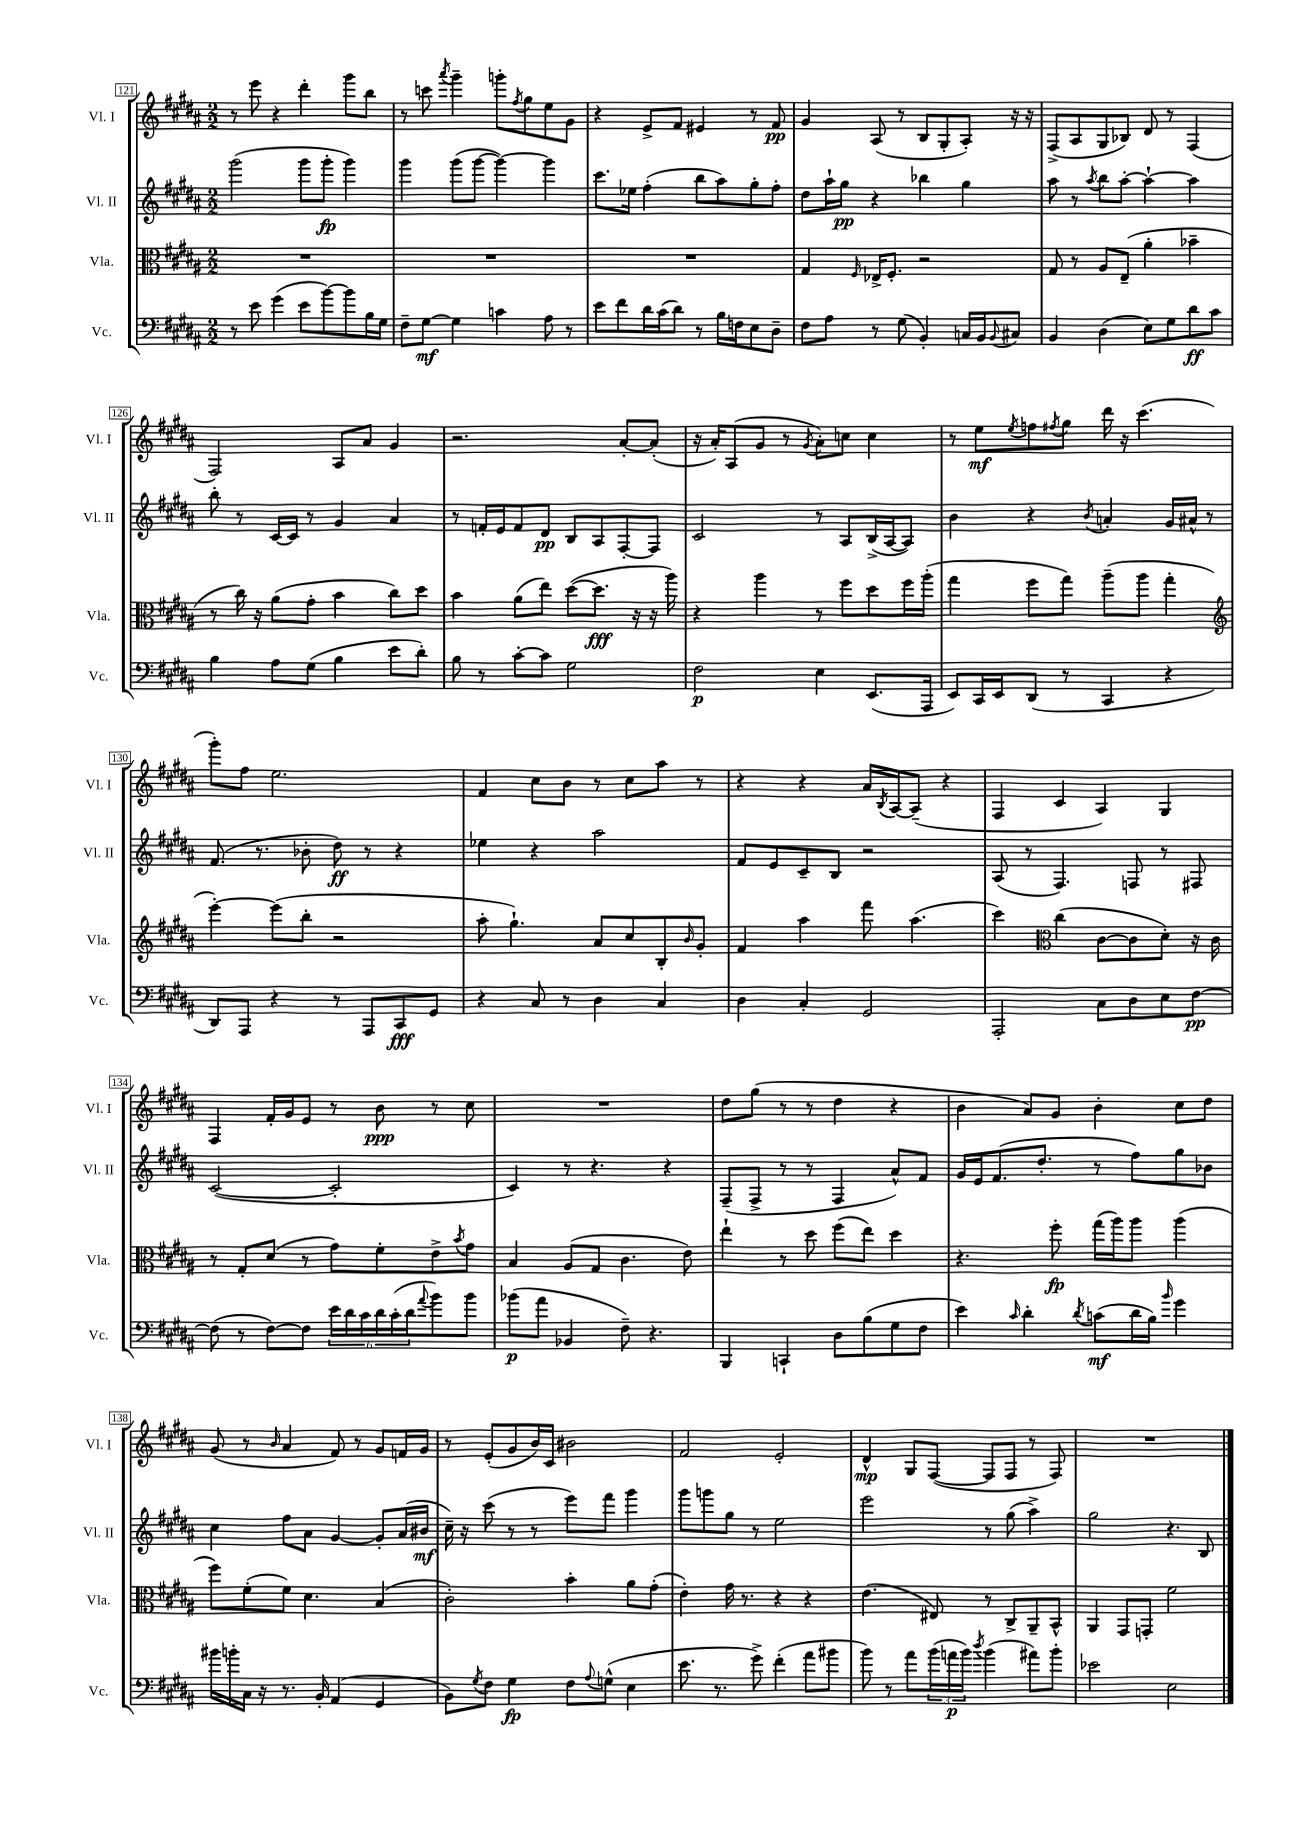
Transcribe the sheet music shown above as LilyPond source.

<<
\new StaffGroup <<
\new Staff = "s0" \with { instrumentName = "Vl. I" shortInstrumentName = "Vl. I" } {
    \clef treble \key b \major \numericTimeSignature \time 2/2
    r8 e'''8 r4 dis'''4-. gis'''8 b''8 |
    r8 c'''8 \acciaccatura { ais'''8 } gis'''4-- g'''8-. \acciaccatura { fis''8 } gis''8 e''8 gis'8 |
    r4 e'8-> fis'8 eis'4 r8 fis'8\pp |
    gis'4 ais8( r8 b8 gis8-. ais8-.) r16 r16 |
    fis8->( ais8 gis8 bes8) dis'8 r8 fis4( |
    fis2) ais8 ais'8 gis'4 |
    r2. ais'8~-. ais'8-.( |
    r16 ais'16-.) ais8( gis'8 r8 \acciaccatura { gis'8 } ais'8-.) c''8 c''4 |
    r8 e''8\mf \acciaccatura { e''8 } f''8 \acciaccatura { fis''8 } gis''8 dis'''16 r16 cis'''4.( |
    gis'''8-.) fis''8 e''2. |
    fis'4 cis''8 b'8 r8 cis''8 ais''8 r8 |
    r4 r4 ais'16 \acciaccatura { b8 } ais16~ ais8--( r4 |
    fis4 cis'4 ais4) gis4 |
    fis4 fis'16-. gis'16 e'8 r8 b'8\ppp r8 cis''8 |
    R1 |
    dis''8 gis''8( r8 r8 dis''4 r4 |
    b'4 ais'8) gis'8 b'4-. cis''8 dis''8 |
    gis'8( r8 \grace { b'16 } ais'4 fis'8) r8 gis'8 f'16 gis'16 |
    r8 e'8-.( gis'8 b'16) cis'16 bis'2 |
    fis'2 e'2-. |
    dis'4-^\mp gis8 fis8~( fis8 fis8 r8 fis8) |
    R1 \bar "|." |
}
\new Staff = "s1" \with { instrumentName = "Vl. II" shortInstrumentName = "Vl. II" } {
    \clef treble \key b \major \numericTimeSignature \time 2/2
    gis'''2( gis'''8 gis'''8-.\fp gis'''4) |
    gis'''4 gis'''8( gis'''8~ gis'''4~) gis'''4 |
    cis'''8. ees''16 fis''4-.( b''8 ais''8) gis''8-. fis''8-. |
    dis''8 ais''16-! gis''16\pp r4 bes''4 gis''4 |
    ais''8 r8 \acciaccatura { ais''8 } b''8 ais''8~-. ais''4~-! ais''4 |
    b''8-. r8 cis'16~ cis'16 r8 gis'4 ais'4 |
    r8 f'16-. e'16 f'8 dis'8\pp b8 ais8 fis8~-. fis8 |
    cis'2 r8 ais8 b16->( ais16~ ais8) |
    b'4 r4 \acciaccatura { b'8 } a'4-. gis'16 ais'16-^ r8 |
    fis'8.( r8. bes'8-. dis''8\ff) r8 r4 |
    ees''4 r4 ais''2 |
    fis'8 e'8 cis'8-- b8 r2 |
    ais8( r8 fis4.) f8 r8 fis8 |
    cis'2~( cis'2-. |
    cis'4) r8 r4. r4 |
    fis8--( fis8-> r8 r8 fis4 ais'8-^) fis'8 |
    gis'16 e'16 fis'8.( dis''8.-. r8 fis''8) gis''8 bes'8 |
    cis''4 fis''8 ais'8 gis'4~ gis'8-. ais'16( bis'16\mf |
    cis''16--) r16 cis'''8( r8 r8 e'''8) fis'''8 gis'''4 |
    gis'''8 g'''8 gis''8 r8 e''2 |
    e'''2 r8 gis''8( ais''4->) |
    gis''2 r4. b8 \bar "|." |
}
\new Staff = "s2" \with { instrumentName = "Vla." shortInstrumentName = "Vla." } {
    \clef alto \key b \major \numericTimeSignature \time 2/2
    R1 |
    R1 |
    R1 |
    gis4 \grace { fis16 } ees16-> fis8.-. r2 |
    gis8 r8 ais8 e8--( ais'4-. bes'4-- |
    r8 cis''16) r16 ais'8( gis'8-. b'4 cis''8) dis''8 |
    b'4 ais'8( e''8) dis''8~( dis''8.\fff r16 r16 ais''16) |
    r4 ais''4 r8 fis''8 dis''8 fis''16 ais''16-.( |
    gis''4 fis''8 gis''8) ais''8--( ais''8 gis''4-. |
    \clef treble e'''4~-.) e'''8( b''8-. r2 |
    ais''8-. gis''4.-!) ais'8 cis''8 b8-. \grace { b'16 } gis'8-. |
    fis'4 ais''4 fis'''8 ais''4.( |
    cis'''4) \clef alto cis''4( cis'8~ cis'8 dis'8-.) r16 cis'16 |
    r8 gis8-. dis'8( r8 gis'8) fis'8-. e'8-> \acciaccatura { b'8 } gis'8 |
    b4 ais8( gis8 cis'4. e'8) |
    e''4-! r8 dis''8 fis''8( e''8) dis''4 |
    r4. fis''8-.\fp gis''16( ais''16) ais''8 ais''4( |
    fis''8) fis'8-.( fis'8) dis'4. b4( |
    cis'2-.) b'4-. ais'8 gis'8-.( |
    e'4-.) gis'16 r8. r4 r4 |
    e'4.( eis8) r8 cis8-> ais,8-- b,8-^ |
    ais,4 gis,8 g,8-. fis'2 \bar "|." |
}
\new Staff = "s3" \with { instrumentName = "Vc." shortInstrumentName = "Vc." } {
    \clef bass \key b \major \numericTimeSignature \time 2/2
    r8 e'8 gis'4( e'8 b'8~) b'8 b16 gis16 |
    fis8-- gis8~\mf gis4 c'4 ais8 r8 |
    e'8 fis'8 dis'16 cis'16( dis'8) r8 b16 f16 e8 dis8-- |
    fis8 ais8 r8 gis8( b,4-.) c16 b,16 \appoggiatura { b,8 } cis8 |
    b,4 dis4( e8) gis8 dis'8\ff cis'8 |
    b4 ais8 gis8( b4 e'8 dis'8-.) |
    b8 r8 cis'8~-. cis'8 gis2 |
    fis2\p e4 e,8.( ais,,16 |
    e,8) cis,16 e,16 dis,8( r8 cis,4 r4 |
    dis,8) ais,,8 r4 r8 ais,,8 cis,8\fff gis,8 |
    r4 cis8 r8 dis4 cis4 |
    dis4 cis4-. gis,2 |
    ais,,2-. cis8 dis8 e8 fis8~\pp |
    fis8( r8 fis8~) fis8 \tuplet 6/4 { e'16 dis'16 cis'16 dis'16 cis'16-.( dis'16 } \appoggiatura { ais'8 } b'8) b'8 |
    bes'8\p( ais'8 bes,4 fis8--) r4. |
    b,,4 c,4-! dis8 b8( gis8 fis8 |
    e'4) \grace { cis'16 } dis'4-. \acciaccatura { dis'8 } c'8\mf( dis'16 b16) \grace { b'16 } gis'4 |
    bis'16 b'16-. cis16 r16 r8. b,16-. ais,4( gis,4 |
    b,8) \acciaccatura { gis8 } fis8 gis4\fp fis8 \appoggiatura { ais8 } g8-^( e4 |
    e'8. r8. gis'8->) fis'4-.( ais'8 bis'8 |
    b'8) r8 ais'8 \tuplet 3/2 { b'16( a'16\p b'16) } \acciaccatura { dis''8 } b'4( ais'8) b'8-. |
    ees'2 e2 \bar "|." |
}
>>
>>
\layout { \context { \Score currentBarNumber = #121 \override BarNumber.stencil = #(make-stencil-boxer 0.1 0.3 ly:text-interface::print) } }
